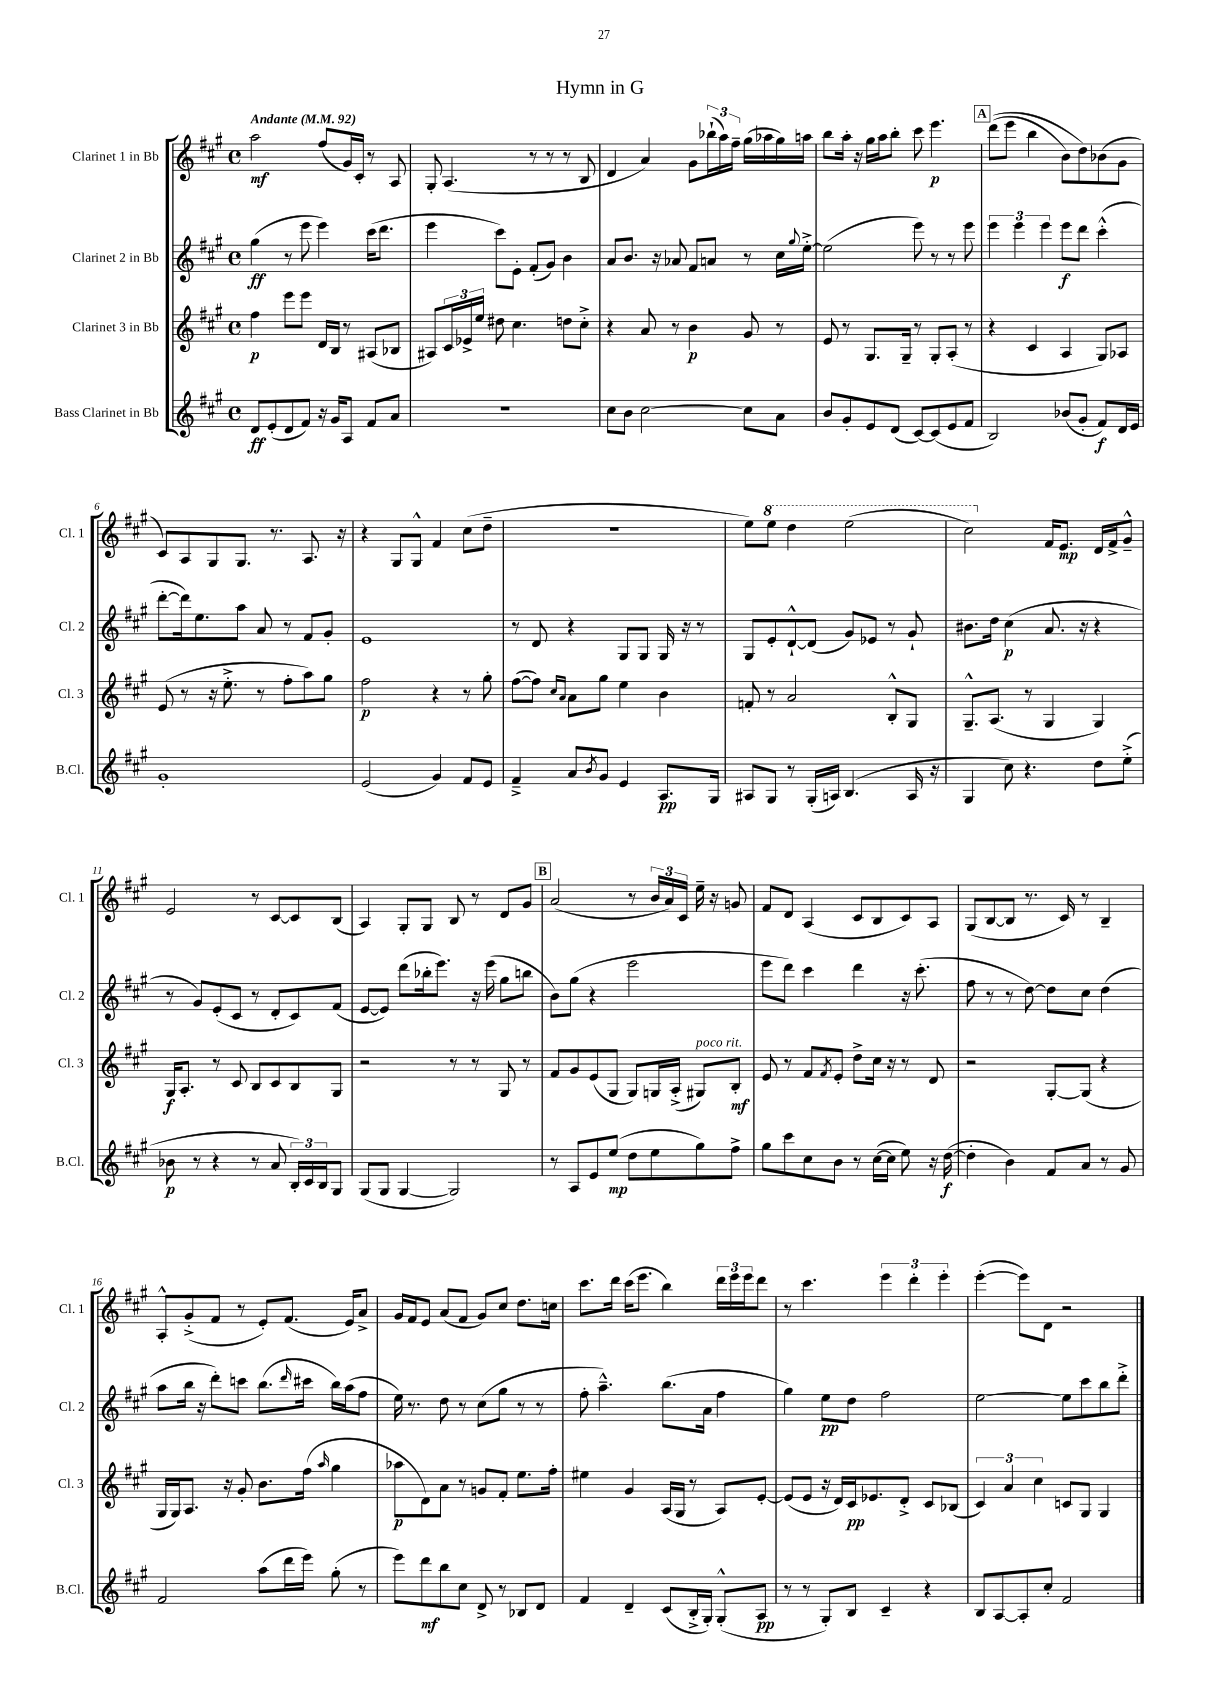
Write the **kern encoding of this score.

**kern	**dynam	**kern	**dynam	**kern	**dynam	**kern	**dynam
*part4	*part4	*part3	*part3	*part2	*part2	*part1	*part1
*staff4	*staff4	*staff3	*staff3	*staff2	*staff2	*staff1	*staff1
*I"Bass Clarinet in Bb	*	*I"Clarinet 3 in Bb	*	*I"Clarinet 2 in Bb	*	*I"Clarinet 1 in Bb	*
*I'B.Cl.	*	*I'Cl. 3	*	*I'Cl. 2	*	*I'Cl. 1	*
*clefG2	*	*clefG2	*	*clefG2	*	*clefG2	*
*k[f#c#g#]	*	*k[f#c#g#]	*	*k[f#c#g#]	*	*k[f#c#g#]	*
*M4/4	*	*M4/4	*	*M4/4	*	*M4/4	*
*met(c)	*	*met(c)	*	*met(c)	*	*met(c)	*
*MM92	*	*MM92	*	*MM92	*	*MM92	*
=1	=1	=1	=1	=1	=1	=1	=1
!	!	!	!	!	!	!LO:TX:a:B:t=Andante	!
8d/L	ff	4ff#\	p	(4gg#\	ff	2aa\	mf
(8e'/	.	.	.	.	.	.	.
8d/	.	8eee\L	.	8r	.	.	.
8f#/J)	.	8eee\J	.	8eee\	.	.	.
16r	.	16d/LL	.	4eee\)	.	(8ff#/L	.
16g#/KL	.	16B/JJ	.	.	.	.	.
8A/J	.	8r	.	.	.	16g#/L)	.
.	.	.	.	.	.	16c#'/JJ	.
8f#/L	.	(8A#X/L	.	(16ccc#\KL	.	8r	.
.	.	.	.	8.ddd\J	.	.	.
8a/J	.	8B-X/J	.	.	.	8A/	.
=2	=2	=2	=2	=2	=2	=2	=2
1r	.	8A#X/L)	.	4eee\	.	8G#'/	.
.	.	24c#/L	.	.	.	(4.A/	.
.	.	24e-X^/	.	.	.	.	.
.	.	24ee/JJ	.	.	.	.	.
.	.	8dd#X\	.	8ccc#\L)	.	.	.
.	.	4.cc#\	.	8e'\J	.	.	.
.	.	.	.	(8f#'/L	.	8r	.
.	.	.	.	8g#/J)	.	8r	.
.	.	8ddn\L	.	4b\	.	8r	.
.	.	8cc#'^\J	.	.	.	8B/	.
=3	=3	=3	=3	=3	=3	=3	=3
8cc#\L	.	4r	.	8a/L	.	4d/	.
8b\J	.	.	.	8.b/J	.	.	.
[2cc#\	.	8a/	.	.	.	4a/)	.
.	.	.	.	16r	.	.	.
.	.	8r	.	8a-X/	.	.	.
.	.	4b\	p	8f#/L	.	8g#\L	.
.	.	.	.	8an/J	.	(24bb-X`\L	.
.	.	.	.	.	.	24aa\)	.
.	.	.	.	.	.	24ff#~\JJ	.
8cc#\L]	.	8g#/	.	8r	.	(16gg#\LL	.
.	.	.	.	.	.	16aa-X\	.
8a\J	.	8r	.	16cc#\LL	.	16gg#\)	.
.	.	.	.	8qqgg#/	.	.	.
.	.	.	.	[16ee'^\JJ	.	16aan\JJ	.
=4	=4	=4	=4	=4	=4	=4	=4
8b/L	.	8e/	.	(2ee\]	.	8bb\L	.
8g#'/	.	8r	.	.	.	16aa'\Jk	.
.	.	.	.	.	.	16r	.
8e/	.	8.G#/L	.	.	.	16gg#\LL	.
.	.	.	.	.	.	16aa\J	.
(8d/J	.	.	.	.	.	8bb'\J	.
.	.	16G#~/Jk	.	.	.	.	.
[8c#/L)	.	8r	.	8eee\)	.	8ccc#\	.
(8c#/]	.	8G#'/L	.	8r	.	4.eee\	p
8e/	.	(8A'/J	.	8r	.	.	.
8f#/J	.	8r	.	8eee\	.	.	.
!!LO:REH:place=s1:t=A
=5	=5	=5	=5	=5	=5	=5	=5
2B/)	.	4r	.	6eee\	.	((8ddd\L	.
.	.	.	.	.	.	8eee\J	.
.	.	.	.	6eee\	.	.	.
.	.	4c#/	.	.	.	4bb\	.
.	.	.	.	6eee\	.	.	.
(8b-X/L	.	4A/	.	8eee\L	f	8b\L)	.
8g#'/J	.	.	.	8ddd\J	.	8dd\)	.
8f#/L)	f	8G#/L)	.	(4ccc#'^^\	.	(8b-X\	.
16d/L	.	8A-X/J	.	.	.	8g#\J	.
16e/JJ	.	.	.	.	.	.	.
!!LO:LB:g=z
=6	=6	=6	=6	=6	=6	=6	=6
1g#'	.	(8e/	.	[8ddd'\L	.	8c#/L)	.
.	.	8r	.	16ddd\k])	.	8A/	.
.	.	.	.	8.ee\	.	.	.
.	.	16r	.	.	.	8G#/	.
.	.	8.ee'^\	.	.	.	.	.
.	.	.	.	8aa\J	.	8.G#/J	.
.	.	8r	.	8a/	.	.	.
.	.	.	.	.	.	8.r	.
.	.	8ff#'\L	.	8r	.	.	.
.	.	8aa\)	.	8f#/L	.	8.A/	.
.	.	8gg#\J	.	8g#'/J	.	.	.
.	.	.	.	.	.	16r	.
=7	=7	=7	=7	=7	=7	=7	=7
(2e/	.	2ff#\	p	1e	.	4r	.
.	.	.	.	.	.	8G#/L	.
.	.	.	.	.	.	8G#^^/J	.
4g#/)	.	4r	.	.	.	4f#/	.
8f#/L	.	8r	.	.	.	(8cc#\L	.
8e/J	.	8gg#'\	.	.	.	8dd~\J	.
=8	=8	=8	=8	=8	=8	=8	=8
4f#~^/	.	([8ff#\L	.	8r	.	1r	.
.	.	8ff#\J])	.	8d/	.	.	.
.	.	16qqcc#/LL	.	.	.	.	.
.	.	16qqa/JJ	.	.	.	.	.
8a/L	.	8a\L	.	4r	.	.	.
8qb/	.	.	.	.	.	.	.
8g#/J	.	8gg#\J	.	.	.	.	.
4e/	.	4ee\	.	8G#/L	.	.	.
.	.	.	.	8G#/J	.	.	.
8.A/L	pp	4b\	.	16G#/	.	.	.
.	.	.	.	16r	.	.	.
.	.	.	.	8r	.	.	.
16G#/Jk	.	.	.	.	.	.	.
=9	=9	=9	=9	=9	=9	=9	=9
8A#X/L	.	8fn'/	.	8G#/L	.	8ee\L)	.
*	*	*	*	*	*	*8va	*
8G#/J	.	8r	.	8e'/	.	8eee\J	.
8r	.	2a/	.	[8d`^^/	.	4ddd\	.
(16G#'/LL	.	.	.	(8d/J]	.	.	.
16An/JJ)	.	.	.	.	.	.	.
(4.B/	.	.	.	8g#/L)	.	(2eee\	.
.	.	.	.	8e-X/J	.	.	.
.	.	8B'^^/L	.	8r	.	.	.
16A/	.	8G#/J	.	8g#`/	.	.	.
16r	.	.	.	.	.	.	.
=10	=10	=10	=10	=10	=10	=10	=10
4G#/	.	8.G#~^^/L	.	8.b#X\L	.	2ccc#\)	.
.	.	(8.A/J	.	16dd\Jk	.	.	.
8cc#\)	.	.	.	(4cc#\	p	.	.
4.r	.	8r	.	.	.	.	.
*	*	*	*	*	*	*X8va	*
.	.	4G#/	.	8.a/	.	16f#/KL	.
.	.	.	.	.	.	8.e/J	mp
.	.	.	.	16r	.	.	.
8dd\L	.	4G#/)	.	4r	.	16d/LL	.
.	.	.	.	.	.	16f#^/J	.
(8ee'^\J	.	.	.	.	.	8g#~^^/J	.
!!LO:LB:g=z
=11	=11	=11	=11	=11	=11	=11	=11
8b-X\	p	16G#/KL	f	8r	.	2e/	.
.	.	8.A'/J	.	.	.	.	.
8r	.	.	.	8g#/L)	.	.	.
4r	.	8r	.	(8e'/	.	.	.
.	.	8c#/	.	8c#/J	.	.	.
8r	.	8B/L	.	8r	.	8r	.
8a/	.	8c#/	.	8d'/L	.	[8c#/L	.
24B'/LL)	.	8B/	.	8c#/)	.	8c#/]	.
24c#/	.	.	.	.	.	.	.
24B/J	.	.	.	.	.	.	.
8G#/J	.	8G#/J	.	(8f#/J	.	(8B/J	.
=12	=12	=12	=12	=12	=12	=12	=12
(8G#/L	.	2r	.	[8e/L	.	4A/)	.
8G#/J	.	.	.	8e/J])	.	.	.
[4G#/	.	.	.	(8ddd\L	.	8G#'/L	.
.	.	.	.	16bb-X'\k	.	8G#/J	.
.	.	.	.	8.eee\J)	.	.	.
2G#/])	.	8r	.	.	.	8B/	.
.	.	8r	.	16r	.	8r	.
.	.	.	.	(16eee\	.	.	.
.	.	8G#/	.	8gg#\L	.	8d/L	.
.	.	8r	.	8bbn\J	.	8g#/J	.
!!LO:REH:place=s1:t=B
=13	=13	=13	=13	=13	=13	=13	=13
8r	.	8f#/L	.	8b\L)	.	(2a/	.
8A/L	.	8g#/	.	(8gg#\J	.	.	.
8e/	.	(8e/	.	4r	.	.	.
(8ee/J	mp	8G#/J	.	.	.	.	.
8dd\L	.	8G#/L)	.	2eee\	.	8r	.
8ee\	.	16Gn/L	.	.	.	24b/LL	.
.	.	.	.	.	.	24a/)	.
.	.	(16A'^/JJ	.	.	.	.	.
.	.	.	.	.	.	24c#/JJ	.
!	!	!LO:TX:a:i:t=poco rit.	!	!	!	!	!
8gg#\)	.	8G#X/L)	.	.	.	16ee~\	.
.	.	.	.	.	.	16r	.
8ff#^\J	.	8B'/J	mf	.	.	8gn/	.
=14	=14	=14	=14	=14	=14	=14	=14
8gg#\L	.	8e/	.	8eee\L	.	8f#/L	.
8ccc#\	.	8r	.	8ddd\J)	.	8d/J	.
8cc#\	.	8f#/L	.	4ccc#\	.	(4A/	.
.	.	8qf#/	.	.	.	.	.
8b\J	.	8e'/J	.	.	.	.	.
8r	.	8dd^\L	.	4ddd\	.	8c#/L	.
([16cc#\LL	.	16cc#\Jk	.	.	.	8B/	.
16cc#\JJ]	.	16r	.	.	.	.	.
8ee\)	.	8r	.	16r	.	8c#/)	.
.	.	.	.	(8.ccc#'\	.	.	.
16r	.	8d/	.	.	.	8A/J	.
([16dd\	f	.	.	.	.	.	.
=15	=15	=15	=15	=15	=15	=15	=15
4dd'\]	.	2r	.	8ff#\	.	(8G#/L	.
.	.	.	.	8r	.	[8B/	.
4b\)	.	.	.	8r	.	8B/J]	.
.	.	.	.	[8dd\)	.	8.r	.
8f#/L	.	[8G#'/L	.	8dd\L]	.	.	.
.	.	.	.	.	.	16c#/)	.
8a/J	.	(8G#/J]	.	8cc#\J	.	8r	.
8r	.	4r	.	(4dd\	.	4B~/	.
8g#/	.	.	.	.	.	.	.
!!LO:LB:g=z
=16	=16	=16	=16	=16	=16	=16	=16
2f#/	.	16G#/LL	.	8aa\L	.	8A'^^/L	.
.	.	16G#/J)	.	.	.	.	.
.	.	8.A/J	.	16bb\Jk	.	(8g#'^/	.
.	.	.	.	16r	.	.	.
.	.	.	.	8ddd'\L)	.	8f#/J	.
.	.	16r	.	.	.	.	.
.	.	8g#'/	.	8cccn\J	.	8r	.
(8aa\L	.	8.b\L	.	(8.bb\L	.	8e'/L)	.
16ddd\L	.	.	.	.	.	(8.f#/J	.
.	.	.	.	16qqddd/	.	.	.
16eee\JJ)	.	(16ff#\Jk	.	16ccc#X\Jk	.	.	.
.	.	16qqaa/	.	.	.	.	.
(8gg#'\	.	4gg#\	.	16bb\LL)	.	.	.
.	.	.	.	(16aa\J	.	16e/KL)	.
8r	.	.	.	8ff#\J	.	8a^/J	.
=17	=17	=17	=17	=17	=17	=17	=17
8eee\L)	.	8aa-X\L	p	16ee\)	.	16g#/LL	.
.	.	.	.	8.r	.	16f#/J	.
8ddd\	mf	8d\)	.	.	.	8e/J	.
8bb\	.	8a\J	.	8dd\	.	(8a/L	.
8cc#\J	.	8r	.	8r	.	8f#/J	.
8d^/	.	8gn/L	.	(8cc#\L	.	8g#/L)	.
8r	.	8f#'/J	.	8gg#\J	.	8cc#/J	.
8B-X/L	.	8.ee\L	.	8r	.	8.dd\L	.
8d/J	.	.	.	8r	.	.	.
.	.	16ff#'\Jk	.	.	.	16ccn\Jk	.
=18	=18	=18	=18	=18	=18	=18	=18
4f#/	.	4ee#X\	.	8ff#'\	.	8.ccc#\L	.
.	.	.	.	4.aa~^^\)	.	.	.
.	.	.	.	.	.	16ddd\Jk	.
4d~/	.	4g#/	.	.	.	(16ccc#\KL	.
.	.	.	.	.	.	8.eee\J	.
(8c#/L	.	(16A/LL	.	(8.bb\L	.	4bb\)	.
.	.	16G#/JJ	.	.	.	.	.
16B'^/L	.	8r	.	.	.	.	.
16G#'/JJ)	.	.	.	16a\Jk	.	.	.
(8G#'^^/L	.	8A/L)	.	4ff#\	.	24ddd\LL	.
.	.	.	.	.	.	24eee\	.
.	.	.	.	.	.	24eee\J	.
8A/J	pp	[8e'/J	.	.	.	8ddd\J	.
=19	=19	=19	=19	=19	=19	=19	=19
8r	.	(8e/L]	.	4gg#\)	.	8r	.
8r	.	8e/J	.	.	.	4.ccc#\	.
8G#'/L)	.	16r	.	8ee\L	pp	.	.
.	.	16d/LL)	.	.	.	.	.
8B/J	.	16c#/J	pp	8dd\J	.	.	.
.	.	8.e-X/	.	.	.	.	.
4c#~/	.	.	.	2ff#\	.	6eee\	.
.	.	8d'^/J	.	.	.	.	.
.	.	.	.	.	.	6ddd'\	.
4r	.	8c#/L	.	.	.	.	.
.	.	.	.	.	.	6eee'\	.
.	.	(8B-X/J	.	.	.	.	.
=20	=20	=20	=20	=20	=20	=20	=20
8B/L	.	6c#/)	.	[2ee\	.	([4eee'\	.
[8A/	.	.	.	.	.	.	.
.	.	6a/	.	.	.	.	.
8A'/]	.	.	.	.	.	8eee\L])	.
.	.	6cc#\	.	.	.	.	.
8cc#'/J	.	.	.	.	.	8d\J	.
2f#/	.	8cn/L	.	8ee\L]	.	2r	.
.	.	8G#/J	.	8ccc#\	.	.	.
.	.	4G#/	.	8bb\	.	.	.
.	.	.	.	8ddd'^\J	.	.	.
==	==	==	==	==	==	==	==
*-	*-	*-	*-	*-	*-	*-	*-
